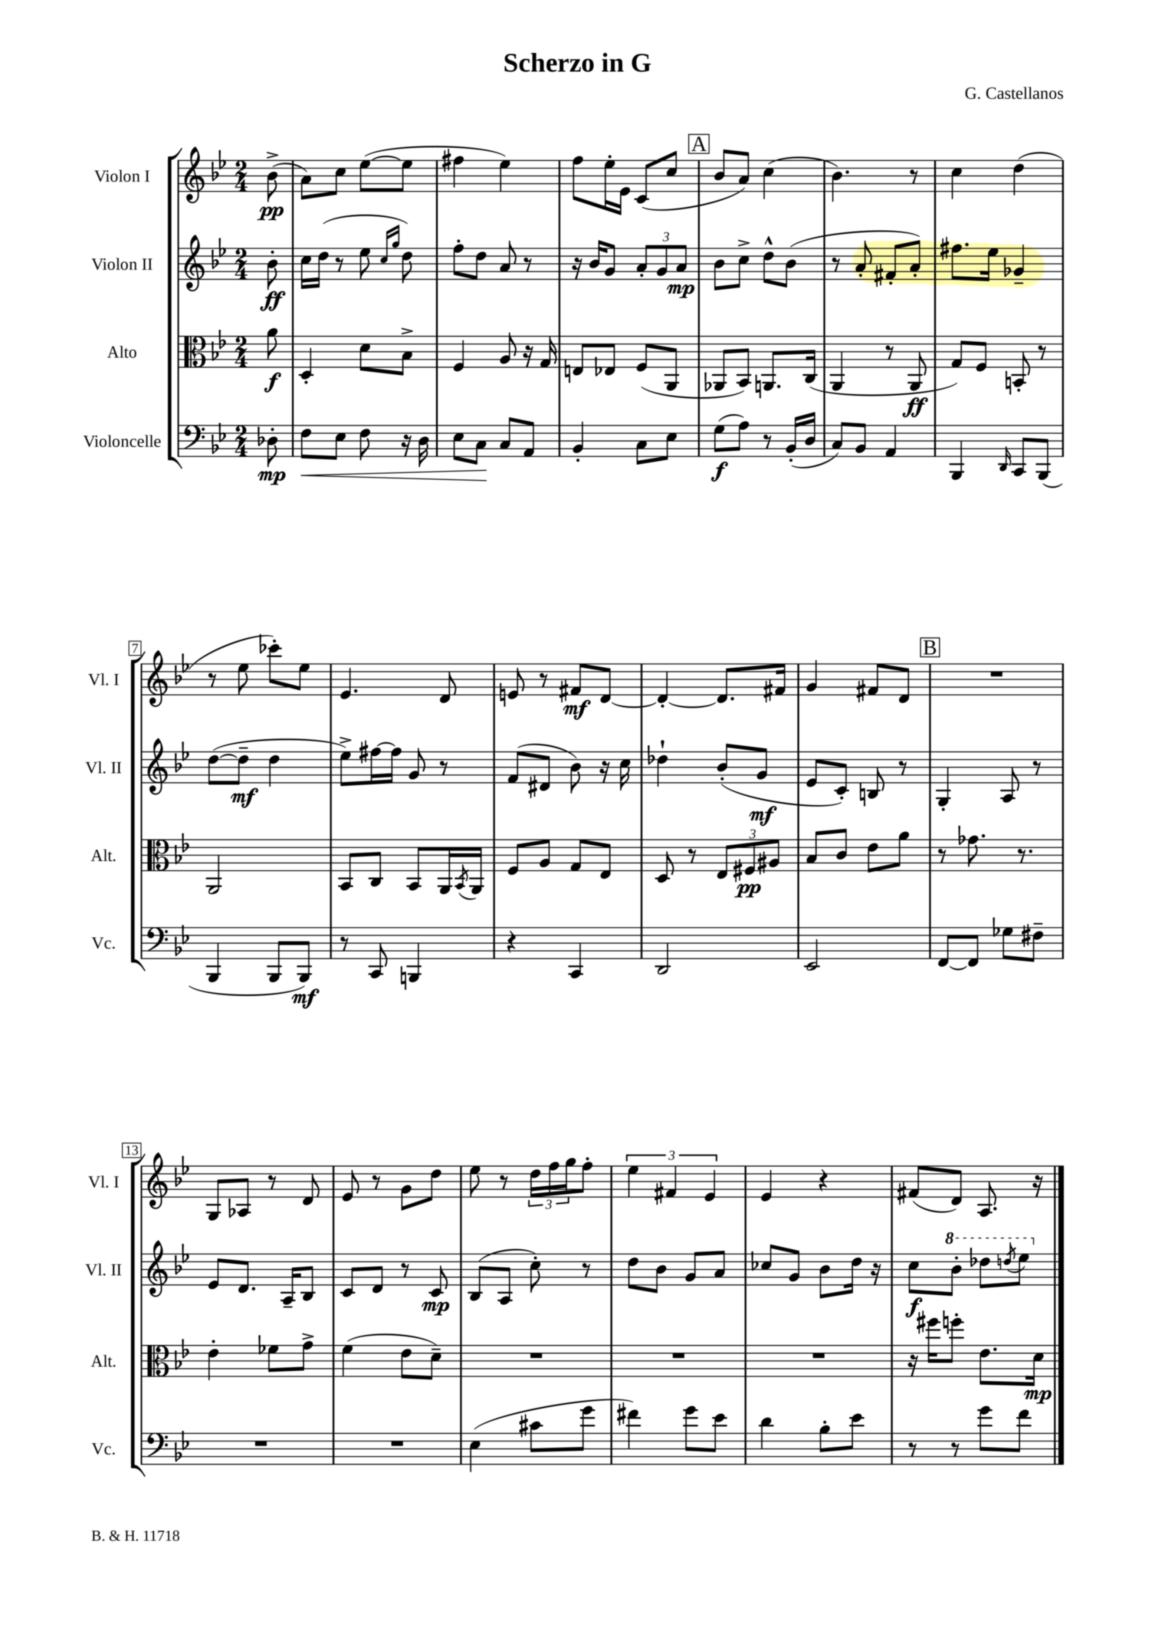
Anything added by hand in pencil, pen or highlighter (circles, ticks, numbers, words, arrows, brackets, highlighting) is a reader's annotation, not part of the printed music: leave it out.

**kern	**kern	**kern	**kern
*staff4	*staff3	*staff2	*staff1
*clefF4	*clefC3	*clefG2	*clefG2
*k[b-e-]	*k[b-e-]	*k[b-e-]	*k[b-e-]
*M2/4	*M2/4	*M2/4	*M2/4
8D-'	8a	8b-'	(8b-^
=	=	=	=
8F	4D'	16cc	8a)
.	.	(16dd	.
8E-	.	8r	8cc
8F	8d	8ee-	([8ee-
.	.	16qqcc	.
.	.	16qqgg	.
16r	8B-^	8dd)	8ee-]
16D	.	.	.
=	=	=	=
8E-	4F	8ff'	4ff#
8C	.	8dd	.
8C	8A	8a	4ee-)
8AA	16r	8r	.
.	16G	.	.
=	=	=	=
4BB-'	8E	16r	8ff
.	.	16b-	.
.	8E-	8g	16ee-'
.	.	.	16e-
8C	(8F	12a'	(8c
.	.	12g	.
8E-	8AA	.	8cc
.	.	12a	.
=	=	=	=
(8G	8AA-	8b-	8b-
8A)	8BB-)	8cc^	8a)
8r	8.AA	8dd^^	(4cc
(16BB-'	.	(8b-	.
16D	(16C	.	.
=	=	=	=
8C)	4AA	8r	4.b-)
8BB-	.	8a'	.
4AA	8r	8f#'	.
.	8AA	8a')	8r
=	=	=	=
4BBB-	8G)	8.ff#	4cc
.	8F	.	.
.	.	16ee-	.
16qqDD	.	.	.
8CC	8BB'	4g-~	(4dd
(8BBB-	8r	.	.
=	=	=	=
4BBB-	2AA	([8dd	8r
.	.	8dd~]	8ee-
8BBB-	.	4dd	8ccc-')
8BBB-)	.	.	8ee-
=	=	=	=
8r	8BB-	8ee-^)	4.e-
8CC	8C	[16ff#	.
.	.	16ff#]	.
4BBB	8BB-	8g	.
.	16AA	8r	8d
.	8qBB-	.	.
.	16AA	.	.
=	=	=	=
4r	8F	(8f	8e
.	8A	8d#	8r
4CC	8G	8b-)	8f#
.	8E-	16r	[8d
.	.	16cc	.
=	=	=	=
2DD	8D	4dd-`	4d'_
.	8r	.	.
.	12E-	(8b-'	8.d]
.	12F#	.	.
.	.	8g	.
.	12A#	.	.
.	.	.	16f#
=	=	=	=
2EE-	8B-	8e-	4g
.	8c	8c')	.
.	8e-	8B	8f#
.	8a	8r	8d
=	=	=	=
[8FF	8r	4G'	2r
8FF]	8.g-	.	.
8G-	.	8A	.
.	8.r	.	.
8F#~	.	8r	.
=	=	=	=
2r	4e-'	8e-	8G
.	.	8.d	8A-
.	8f-	.	8r
.	.	16A~	.
.	8g^	8B-	8d
=	=	=	=
2r	(4f	8c	8e-
.	.	8d	8r
.	8e-	8r	8g
.	8d~)	8c	8dd
=	=	=	=
(4E-	2r	(8B-	8ee-
.	.	8A	8r
8c#	.	8cc')	24dd
.	.	.	24ff
.	.	.	24gg
8g	.	8r	8ff'
=	=	=	=
4f#)	2r	8dd	6ee-
.	.	8b-	.
.	.	.	6f#
8g	.	8g	.
.	.	.	6e-
8e-	.	8a	.
=	=	=	=
4d	2r	8cc-	4e-
.	.	8g	.
8B-'	.	8b-	4r
8e-	.	16dd	.
.	.	16r	.
=	=	=	=
8r	16r	8cc	(8f#
.	16ff#	.	.
8r	8ff'	8bb-'	8d)
8g	8.e-	8ddd-	8.A
.	.	8qddd	.
8f	.	8eee-	.
.	16d	.	16r
==	==	==	==
*-	*-	*-	*-
